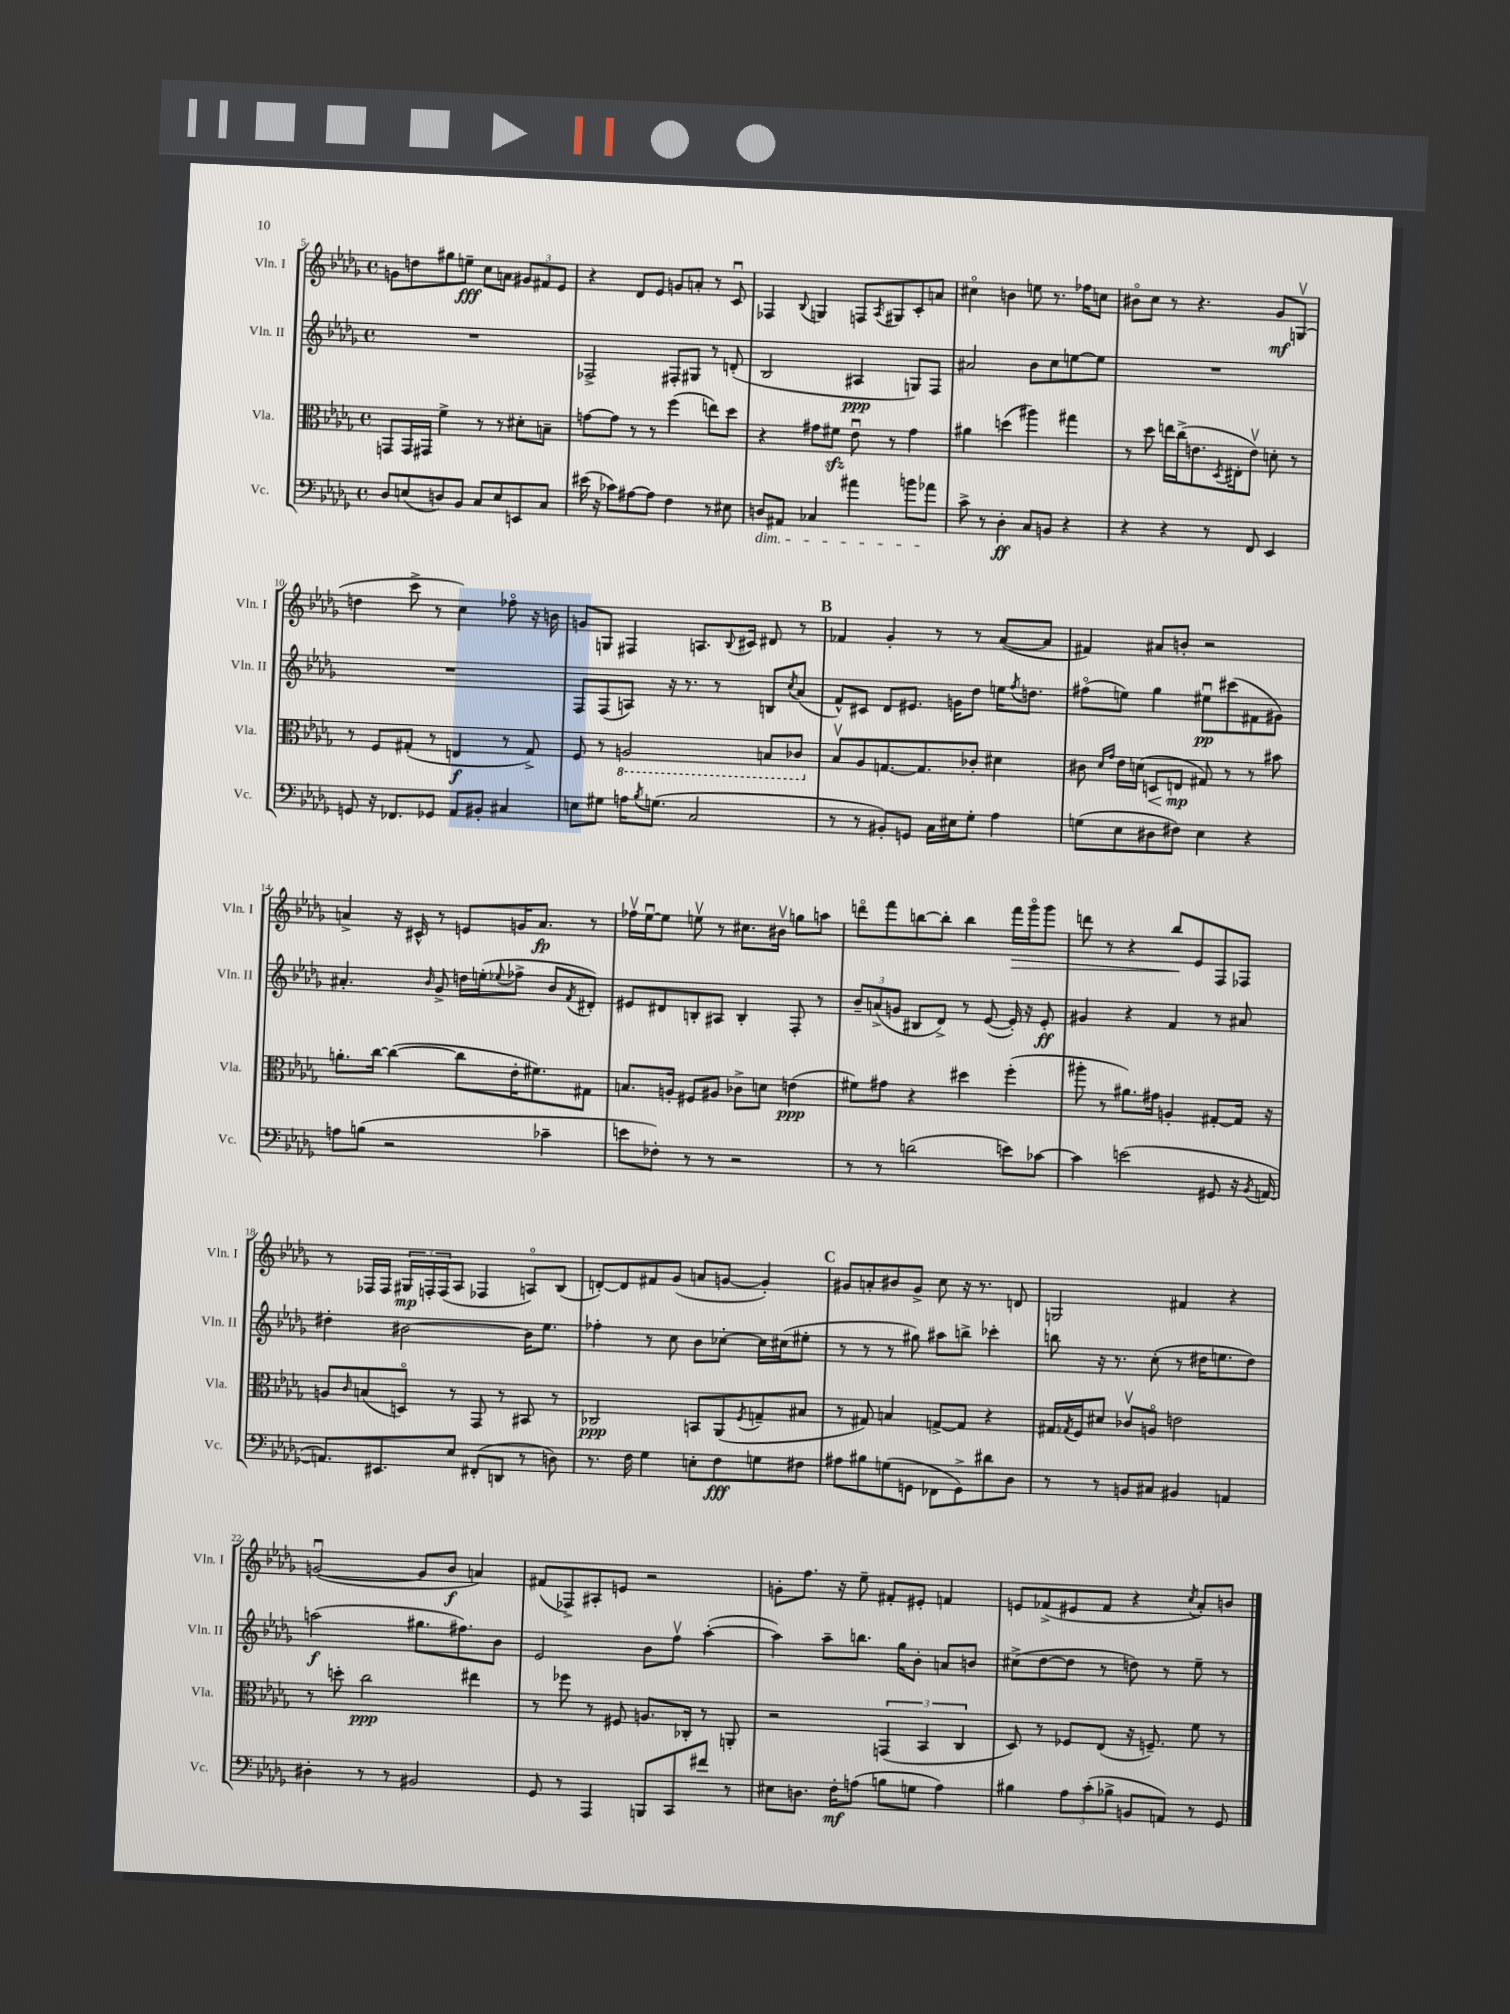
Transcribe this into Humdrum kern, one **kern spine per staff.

**kern	**kern	**kern	**kern
*staff4	*staff3	*staff2	*staff1
*clefF4	*clefC3	*clefG2	*clefG2
*k[b-e-a-d-g-]	*k[b-e-a-d-g-]	*k[b-e-a-d-g-]	*k[b-e-a-d-g-]
*M4/4	*M4/4	*M4/4	*M4/4
*met(c)	*met(c)	*met(c)	*met(c)
8D-/L	8GG/L	1r	8g\L
(8E/	16GG/L	.	8dd\
.	16GG#/JJ	.	.
8D/)	4f^\	.	8gg#\
8BB-/J	.	.	8ee~\J
8C/L	8r	.	8cc\L
8E/	8r	.	8a\J
8EE/	8d#'\L	.	12g#/L
.	.	.	12f#/
8C/J	8B~\J	.	.
.	.	.	12e-/J
=	=	=	=
(16e#\	[8g\L	2F-^/	4r
16r	.	.	.
8c-\L)	8g\]J	.	.
[8A#\	8r	.	8d-/L
8A#\]J	8r	.	8e-/J
4F\	(4ff\	8F#'/L	8g/L
.	.	8G#/J	8a'/J
8r	8ee\L)	8r	8r
8E#\	8dd-\J	(8d'/	8cu/
=	=	=	=
8D/L	4r	2B-/	4F-/
8AA#/J	.	.	.
.	.	.	8qqB-/
4C-/	8g#\L	.	4G/
.	8f#\J	.	.
4a#\	8e-u\	4A#/	8F/L
.	.	.	8qA-/
.	8r	.	8G#/
8b\L	4g#\	8G/L)	8c'/
8a-\J	.	8F/J	8a/J
=	=	=	=
8c^\	4a#\	2a#/	4cc#o\
8r	.	.	.
4D-'\	(4dd\	.	4b\
8C/L	4aa#\)	8b-\L	8ee\
8BB/J	.	8cc\	8.r
4r	4gg#\	[8ee\	.
.	.	.	16ff-\LK
.	.	8ee\]J	8cc\J
=	=	=	=
4r	8r	1r	8b#o\L
.	8dd-\	.	8cc\J
4r	16ee\LL	.	8r
.	(16cc^\J	.	.
.	8.e\	.	4.r
8r	.	.	.
.	8qD-/	.	.
.	16E#'\k	.	.
8FF/	8ev\J)	.	.
4EE-/	8d'\	.	8g-/L
.	8r	.	(8Gv/J
=	=	=	=
8GG/	8r	1r	4dd\
16r	8F/L	.	.
8.FF-/L	.	.	.
.	(8G#'/J	.	8ccc^\
8GG-/J	8r	.	8r
8AA-/L	4E/	.	4cc\)
8BB#'/J	.	.	.
4C#/	8r	.	8ff-o\
.	8G#^/)	.	16r
.	.	.	16b\
=	=	=	=
8E\L	8F/	8F/L	8g/L
8G#\J	8r	(8F/	8G/J
16A\LK	2AA/	8A/J)	4F#/
8qB-/	.	.	.
(8.G\J	.	.	.
.	.	16r	.
.	.	8.r	.
2C/	.	.	8.A/L
.	.	8r	.
.	.	.	8qqB-/
.	.	.	16c#/Jk
.	8BB/L	8B/L	8d#/
.	.	8qcc/	.
.	8C-/J	(8a-/J	8r
=	=	=	=
8r	8B-v/L	8f^^/L)	4f-/
8r	8A-/	8c#/J	.
8BB#'/L)	[8.G/	8d-/L	4g-'/
8GG/J	.	8.e#/J	.
.	8.G/]	.	.
16C\LL	.	.	8r
16E#\J	.	16g\LK	.
8G-'\J	8c-'/J	8dd-\J	8r
4A-\	4d#\	16ee\LK	([8a-/L
.	.	8qff/	.
.	.	8.dd\J	.
.	.	.	8a-/]J
=	=	=	=
(8G\L	8c#\	(8ff#o\L	4f#/)
.	16qqd-/LL	.	.
.	16qqg-/JJ	.	.
8E-\	16e-\LL	8ee\J)	.
.	(16d\JJ	.	.
8D#\	8D/L	4gg-\	8a#/L
8F#\J)	8E/J	.	8b'/J
4E-\	8G#/)	8ee#u\L	2r
.	8r	(8ccc#\	.
4r	8r	8f#\	.
.	8b#\	8g#\J)	.
=	=	=	=
8A\L	8.a'\L	4.a#'/	4a^/
(8B\J	.	.	.
.	[16cc\Jk	.	.
2r	(4cc\_	.	16r
.	.	.	16c#^^/
.	.	16qqb-/	.
.	.	8g-^/	8r
.	8cc\]L	16dd\LL	8e/L
.	.	(16ee'\J	.
.	.	8qqee-/	.
.	16e-'\K	8ff-^\J	16g/K
.	8.f#\)	.	8.a/J
4c-~\	.	8b-/L	.
.	.	8qf/	.
.	8G#\J	8d#'/J)	8r
=	=	=	=
8e\L	8.B/L	8e#/L	16ff-v\LL
.	.	.	[16ee-u\J
8F-'\J)	.	8d#/	8ee-\]J
.	16A'/Jk	.	.
8r	8F#/L	8B'/	8eev\
8r	8A#/J	8A#/J	8r
2r	8c-^\L	4B'/	8.cc#\L
.	8d\J	.	.
.	.	.	16b#v\Jk
.	(4e\	8F'/	8gg\L
.	.	8r	8aa\J
=	=	=	=
8r	8f#\L)	12b-~/L	8dddo\L
.	.	(12a^/	.
8r	8g#\J	.	8fff\
.	.	12g/J	.
(2d\	4r	8B#/L	[8bb\
.	.	8d-^/J)	8bb'\]J
.	4dd#\	8r	4bb\
.	.	([8e-/	.
8e\L)	(4ff'\	16e-'/])	16fff\LL
.	.	16r	16ggg-o\J
[8c-\J	.	8e-'/	8ggg-\J
=	=	=	=
4c-\]	8aa#'\	4g#/	8ddd\
.	8r	.	8r
(2e\	8.a#\L)	4r	4r
.	16g#\Jk	.	.
.	4A'/	4f/	8bb-/L
.	.	.	8e-/
8GG#/	[8G#'/L	8r	8F/
16r	16G#/]Jk	8a#/	8F-/J
8qBB-/	.	.	.
[16AA/	16r	.	.
=	=	=	=
8.AA/]L)	8A/L	4dd#'\	8r
.	16qqc/	.	.
.	(8B/	.	16F-/LL
8.EE#/	.	.	16F-/JJ
.	8Do/J)	[2b#\	24G#/LL
.	.	.	24F'/
.	.	.	(24F/J
8E-/J	8r	.	8A-/J
(8FF#'/L	8GG-/	.	4F-/
8DD/J	8r	.	.
8r	8BB#/	16b#\]LK	8Ao/L)
.	.	8.ee-\J	.
8D\)	8r	.	(8B-/J
=	=	=	=
8.r	2C-/	4ff-'\	[8d'/L)
.	.	.	8d/]
16F\	.	.	.
4G-\	.	8r	8f#/
.	.	8cc\	(8g-/J
8E'\L	8BB/L	8b-\L	8a/L
8F\	(8AA-/	[8cc-'\J	[8g/J
.	8qF/	.	.
8G\	8G~/	16cc-\]LL	4g'/])
.	.	(16cc#\J	.
8F#\J	8B#/J	8ee#'\J	.
=	=	=	=
8A#\L	8r	8r	8g#/L
8B#\	8G#/)	8r	8a'/
(8G\	4B/	8r	8b#/
8GG\J	.	8gg#\)	8g#^/J
8FF-\L	[8G^/L	8aa#\L	8cc\
8GG^\)	8G/]J	8bb^\J	16r
.	.	.	8.r
8d#\	4r	4ccc-'\	.
8D-\J	.	.	8d/
=	=	=	=
8r	16G#/LL	8bb\	2G/
.	8qG-/	.	.
.	16F/J	.	.
8r	8d#/J	16r	.
.	.	8.r	.
8BB/L	8c-v/L	.	.
8C#/J	8Ao/J	(8cc'\	.
4BB#/	2e\	8r	4f#/
.	.	16dd#\LK	.
.	.	8.ee\	.
4AA/	.	.	4r
.	.	8dd#\J)	.
=	=	=	=
4D#'\	8r	(2aa\	([2gu/
.	8dd'\	.	.
8r	2cc\	.	.
8r	.	.	.
2BB#/	.	8.gg#\L	8g/]L
.	.	.	8b-/J
.	.	8.ff#\)	.
.	4ee#\	.	4a/)
.	.	8b-\J	.
=	=	=	=
8GG-/	8r	2e-/	(8f#/L
8r	8ff-\	.	8F-^/)
4AAA-/	8r	.	8A#'/
.	8F#/	.	8e/J
8BBB/L	8.A/L	8b-\L	2r
8CC/	.	8ffv\J	.
.	16C-'/Jk	.	.
8f#/J	8r	([4aa-'\	.
8r	8AA'/	.	.
=	=	=	=
8E#\L	2r	4aa-\])	8g'\L
8.D\J	.	.	8.ff\J
.	.	8aa-~\L	.
16F'\LK	.	.	16r
(8A\J	.	8.bb\J	8ee-~\
8B\L	(6GG/	.	8f#'/L
.	.	16gg-\LK	.
8G\J	.	8b-'\J	8e#'/J
.	6BB-/	.	.
4A\)	.	8a/L	4f/
.	6C/	.	.
.	.	8b/J	.
=	=	=	=
4B#\	8D-/)	(8cc#^\L	8e/L
.	8r	[8dd-\	(8f-^/
12A-\L	8F-/L	8dd-\]J	8e#/
(12c'\	.	.	.
.	(8E-/J	8r	8f-/J
12B-^\J	.	.	.
8BB/L	16r	8dd\)	4r
.	8.F~/)	.	.
8AA/J)	.	8r	.
.	.	.	8qcc/
8r	8f\	8ee-~\	8a-'/L)
8GG-/	8r	8r	8b/J
==	==	==	==
*-	*-	*-	*-
